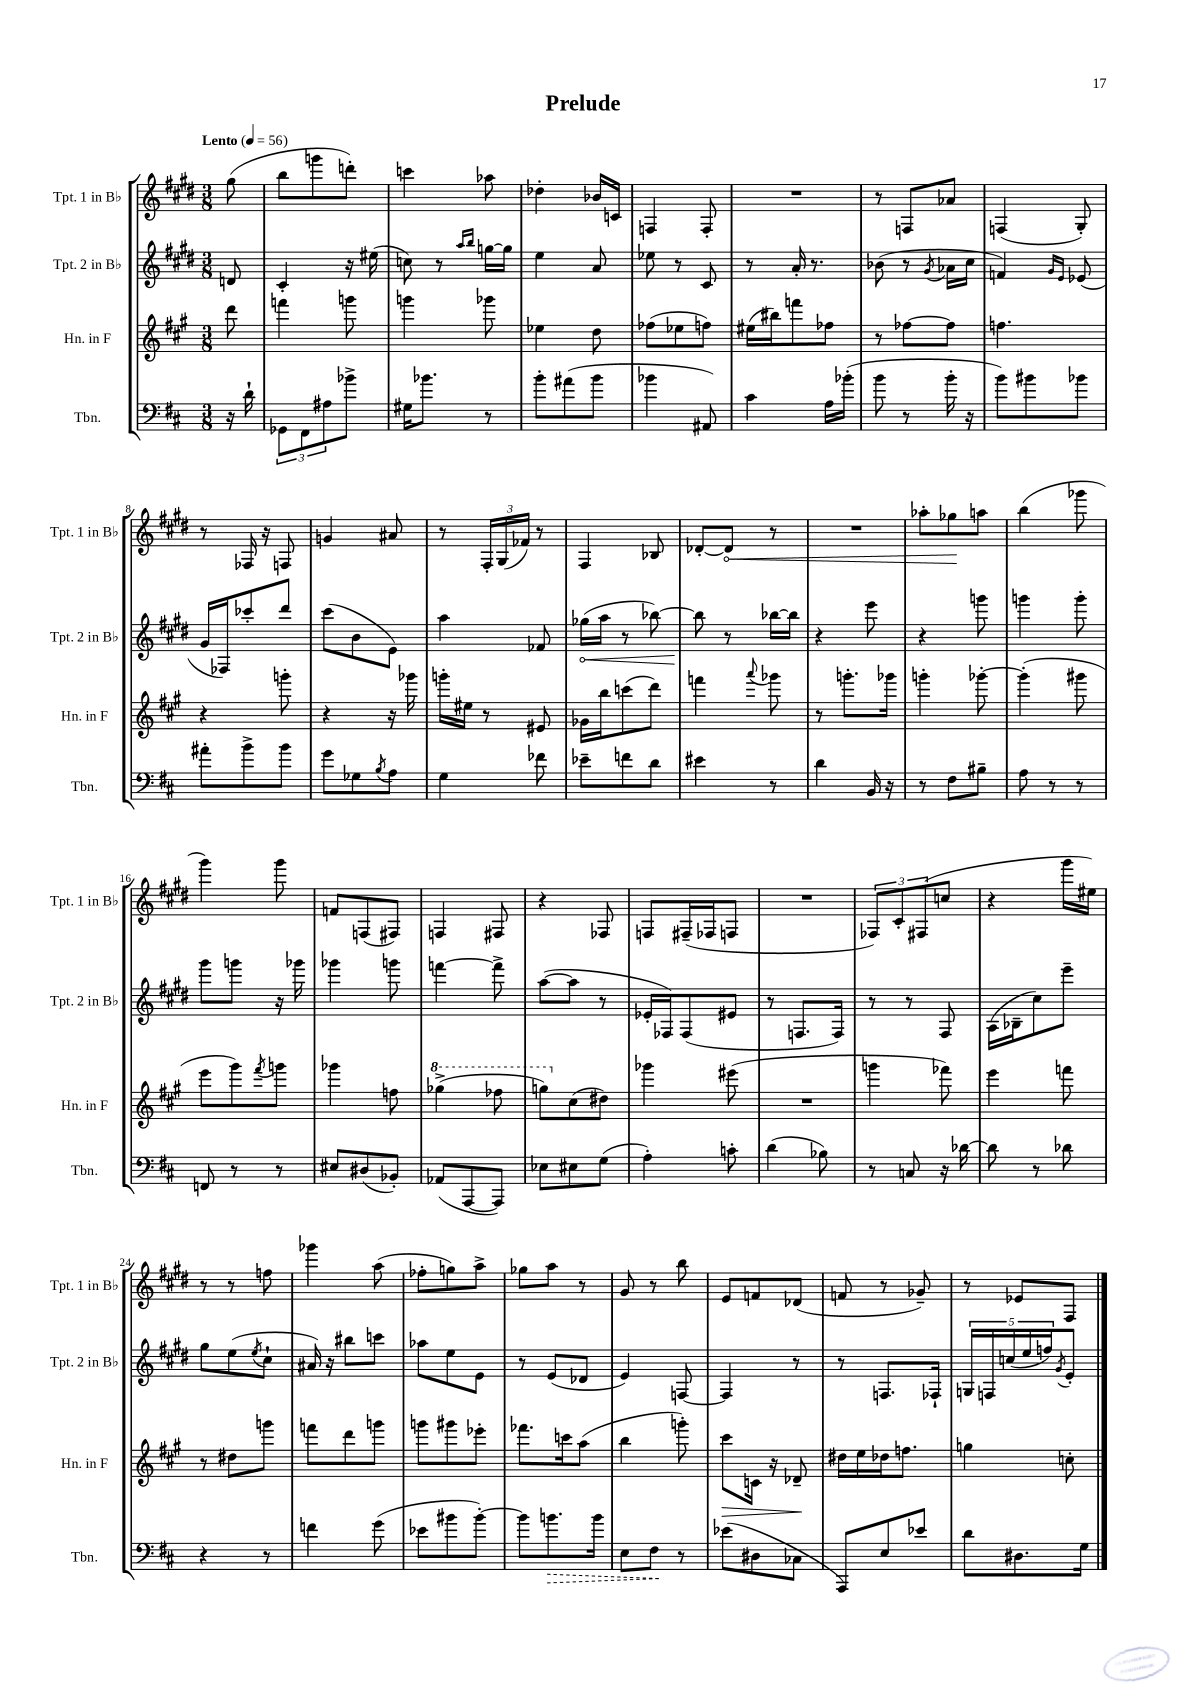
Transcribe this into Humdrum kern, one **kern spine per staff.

**kern	**dynam	**kern	**dynam	**kern	**dynam	**kern	**dynam
*part4	*part4	*part3	*part3	*part2	*part2	*part1	*part1
*staff4	*staff4	*staff3	*staff3	*staff2	*staff2	*staff1	*staff1
*I"Tbn.	*	*I"Hn. in F	*	*I"Tpt. 2 in B♭	*	*I"Tpt. 1 in B♭	*
*I'Tbn.	*	*I'Hn. in F	*	*I'Tpt. 2 in B♭	*	*I'Tpt. 1 in B♭	*
*clefF4	*	*clefG2	*	*clefG2	*	*clefG2	*
*k[f#c#]	*	*k[f#c#g#]	*	*k[f#c#g#d#]	*	*k[f#c#g#d#]	*
*M3/8	*	*M3/8	*	*M3/8	*	*M3/8	*
*MM56	*	*MM56	*	*MM56	*	*MM56	*
=	=	=	=	=	=	=	=
!	!	!	!	!	!	!LO:TX:a:B:t=Lento	!
16r	.	8ddd\	.	8dn/	.	(8gg#\	.
16d`\	.	.	.	.	.	.	.
=1	=1	=1	=1	=1	=1	=1	=1
12GG-X\L	.	4fffn\	.	4c#'/	.	8bb\L	.
12FF#\	.	.	.	.	.	.	.
.	.	.	.	.	.	8gggn\	.
12A#X\	.	.	.	.	.	.	.
8b-X^\J	.	8gggn\	.	16r	.	8dddn'\J)	.
.	.	.	.	(16ee#X\	.	.	.
=2	=2	=2	=2	=2	=2	=2	=2
16G#X\KL	.	4gggn\	.	8ccn\)	.	4cccn\	.
8.b-X\J	.	.	.	.	.	.	.
.	.	.	.	8r	.	.	.
.	.	.	.	16qqaa/LL	.	.	.
.	.	.	.	16qqbb/JJ	.	.	.
8r	.	8ggg-X\	.	[16ggn\LL	.	8aa-X\	.
.	.	.	.	16gg\JJ]	.	.	.
=3	=3	=3	=3	=3	=3	=3	=3
8b'\L	.	4ee-X\	.	4ee\	.	4dd-X'\	.
(8a#X\	.	.	.	.	.	.	.
8b\J	.	8dd\	.	8a/	.	16b-X/LL	.
.	.	.	.	.	.	16cn/JJ	.
=4	=4	=4	=4	=4	=4	=4	=4
4b-X\	.	(8ff-X\L	.	8ee-X\	.	4Fn/	.
.	.	8ee-X\	.	8r	.	.	.
8AA#X/)	.	8ffn\J)	.	8c#/	.	8F'/	.
=5	=5	=5	=5	=5	=5	=5	=5
4c#\	.	(16ee#X\LL	.	8r	.	4.r	.
.	.	16bb#X\J)	.	.	.	.	.
.	.	8fffn\	.	16a'/	.	.	.
.	.	.	.	8.r	.	.	.
16A\LL	.	8ff-X\J	.	.	.	.	.
(16b-X'\JJ	.	.	.	.	.	.	.
=6	=6	=6	=6	=6	=6	=6	=6
8b\	.	8r	.	(8b-X\	.	8r	.
8r	.	[8ff-X\L	.	8r	.	8Fn/L	.
.	.	.	.	8qg#/	.	.	.
16b'\	.	8ff-\J]	.	16a-X\LL	.	8a-X/J	.
16r	.	.	.	16cc#\JJ	.	.	.
=7	=7	=7	=7	=7	=7	=7	=7
8b\L)	.	4.ffn\	.	4fn/)	.	(4Fn/	.
8b#X\	.	.	.	.	.	.	.
.	.	.	.	16qqg#/LL	.	.	.
.	.	.	.	16qqe/JJ	.	.	.
8b-X\J	.	.	.	(8e-X/	.	8G#'/)	.
!!LO:LB:g=z
=8	=8	=8	=8	=8	=8	=8	=8
8a#X'\L	.	4r	.	16g#/LL	.	8r	.
.	.	.	.	16F-X/J)	.	.	.
8b^\	.	.	.	8ccc-X'/	.	16F-X/	.
.	.	.	.	.	.	16r	.
8b\J	.	8gggn'\	.	8ddd#/J	.	8Fn/	.
=9	=9	=9	=9	=9	=9	=9	=9
8g\L	.	4r	.	(8ccc#\L	.	4gn/	.
8G-X\	.	.	.	8b\	.	.	.
8qB/	.	.	.	.	.	.	.
8A\J	.	16r	.	8e\J)	.	8a#X/	.
.	.	16ggg-X\	.	.	.	.	.
=10	=10	=10	=10	=10	=10	=10	=10
4G\	.	16gggn'\LL	.	4aa\	.	8r	.
.	.	16ee#X\JJ	.	.	.	.	.
.	.	8r	.	.	.	24F#'/LL	.
.	.	.	.	.	.	(24G#/	.
.	.	.	.	.	.	24f-X/JJ)	.
8f-X\	.	8e#X/	.	8f-X/	.	8r	.
=11	=11	=11	=11	=11	=11	=11	=11
!	!	!	!	!	!LO:HP:b	!	!
8e-X~\L	.	16g-X\LL	.	(16gg-X\LL	<	4F#/	.
.	.	16bb\J	.	16aa\JJ	.	.	.
8fn\	.	(8cccn\	.	8r	.	.	.
8d\J	.	8ddd\J)	.	[8bb-X\)	.	8B-X/	.
=12	=12	=12	=12	=12	=12	=12	=12
4e#X\	.	4fffn\	.	8bb-\]	.	[8d-X'/L	.
!	!	!	!	!	!	!	!LO:HP:b
.	.	.	.	8r	[	8d-/J]	<
.	.	8qqaaa/	.	.	.	.	.
8r	.	8ggg-X\	.	[16bb-X\LL	.	8r	.
.	.	.	.	16bb-\JJ]	.	.	.
=13	=13	=13	=13	=13	=13	=13	=13
4d\	.	8r	.	4r	.	4.r	.
.	.	8.gggn'\L	.	.	.	.	.
16BB/	.	.	.	8eee\	.	.	.
16r	.	16ggg-X\Jk	.	.	.	.	.
=14	=14	=14	=14	=14	=14	=14	=14
8r	.	4gggn'\	.	4r	.	8aa-X'\L	.
8F#\L	.	.	.	.	.	8gg-X\	.
8B#X~\J	.	[8ggg-X'\	.	8gggn\	.	8aan\J	[
=15	=15	=15	=15	=15	=15	=15	=15
8A\	.	(4ggg-'\]	.	4gggn\	.	(4bb\	.
8r	.	.	.	.	.	.	.
8r	.	8ggg#X\	.	8ggg'\	.	8ggg-X\	.
!!LO:LB:g=z
=16	=16	=16	=16	=16	=16	=16	=16
8FFn/	.	8eee\L	.	8ggg#\L	.	4ggg#\)	.
8r	.	8ggg#\)	.	8gggn\J	.	.	.
.	.	8qfff#/	.	.	.	.	.
8r	.	8gggn\J	.	16r	.	8ggg#\	.
.	.	.	.	16ggg-X\	.	.	.
=17	=17	=17	=17	=17	=17	=17	=17
8E#X/L	.	4ggg-X\	.	4ggg-X\	.	8fn/L	.
(8D#X/	.	.	.	.	.	(8Fn/	.
8BB-X'/J)	.	8ffn\	.	8gggn\	.	8F#X/J)	.
=18	=18	=18	=18	=18	=18	=18	=18
*	*	*8va	*	*	*	*	*
(8AA-X/L	.	(4ggg-X^\	.	[4fffn\	.	4Fn/	.
[8AAA/	.	.	.	.	.	.	.
8AAA/J])	.	8fff-X\	.	8fff^\]	.	8F#X/	.
=19	=19	=19	=19	=19	=19	=19	=19
8E-X\L	.	8gggn\L)	.	([8aa\L	.	4r	.
*	*	*X8va	*	*	*	*	*
8E#X\	.	(8cc#\	.	8aa\J]	.	.	.
(8G\J	.	8dd#X\J)	.	8r	.	8F-X/	.
=20	=20	=20	=20	=20	=20	=20	=20
4A'\)	.	4ggg-X\	.	16e-X'/LL	.	8Fn/L	.
.	.	.	.	16F-X/J)	.	.	.
.	.	.	.	(8F-/	.	(16F#X~/L	.
.	.	.	.	.	.	16F-X/J	.
8cn'\	.	(8eee#X\	.	8e#X/J	.	8Fn/J	.
=21	=21	=21	=21	=21	=21	=21	=21
(4d\	.	4.r	.	8r	.	4.r	.
.	.	.	.	8.Fn/L	.	.	.
8B-X\)	.	.	.	.	.	.	.
.	.	.	.	16F/Jk)	.	.	.
=22	=22	=22	=22	=22	=22	=22	=22
8r	.	4gggn\	.	8r	.	12F-X/L)	.
.	.	.	.	.	.	12c#'/	.
8Cn/	.	.	.	8r	.	.	.
.	.	.	.	.	.	(12F#X/	.
16r	.	8fff-X\)	.	8F#/	.	8ccn/J	.
[16d-X\	.	.	.	.	.	.	.
=23	=23	=23	=23	=23	=23	=23	=23
8d-\]	.	4eee\	.	(16A\LL	.	4r	.
.	.	.	.	16B-X~\J	.	.	.
8r	.	.	.	8cc#\)	.	.	.
8d-X\	.	8fffn\	.	8eee~\J	.	16ggg#\LL	.
.	.	.	.	.	.	16ee#X\JJ)	.
!!LO:LB:g=z
=24	=24	=24	=24	=24	=24	=24	=24
4r	.	8r	.	8gg#\L	.	8r	.
.	.	8dd#X\L	.	(8ee\	.	8r	.
.	.	.	.	8qee/	.	.	.
8r	.	8gggn\J	.	8cc#`\J	.	8ffn\	.
=25	=25	=25	=25	=25	=25	=25	=25
4fn\	.	8fffn\L	.	16a#X/)	.	4ggg-X\	.
.	.	.	.	16r	.	.	.
.	.	8ddd\	.	8bb#X\L	.	.	.
(8g\	.	8gggn\J	.	8cccn\J	.	(8aa\	.
=26	=26	=26	=26	=26	=26	=26	=26
8e-X\L	.	8gggn\L	.	8aa-X\L	.	8ff-X'\L	.
8b#X\	.	8ggg#X\	.	8ee\	.	8ggn\)	.
[8b#'\J)	.	8eee-X'\J	.	8e\J	.	8aa^\J	.
=27	=27	=27	=27	=27	=27	=27	=27
8b#\L]	.	8.fff-X\L	.	8r	.	8gg-X\L	.
!	!LO:HP:b	!	!	!	!	!	!
8.bn\	>	.	.	(8e/L	.	8aa\J	.
.	.	16cccn\k	.	.	.	.	.
.	.	(8aa\J	.	8d-X/J	.	8r	.
16b\Jk	.	.	.	.	.	.	.
=28	=28	=28	=28	=28	=28	=28	=28
8E\L	.	4bb\	.	4e/)	.	8g#/	.
8F#\J	.	.	.	.	.	8r	.
8r	]	8gggn'\)	.	[8Fn/	.	8bb\	.
=29	=29	=29	=29	=29	=29	=29	=29
!	!	!	!LO:HP:b	!	!	!	!
(8e-X\L	.	8ccc#\L	>	4F/]	.	8e/L	.
8D#X\	.	16cn\Jk	.	.	.	8fn/	.
.	.	16r	.	.	.	.	.
8C-X\J	.	8d-X~/	.	8r	.	(8d-X/J	.
.	.	.	]	.	.	.	.
=30	=30	=30	=30	=30	=30	=30	=30
8AAA/L)	.	16dd#X\LL	.	8r	.	8fn/	.
.	.	16ee\	.	.	.	.	.
8E/	.	16dd-X\J	.	8.Fn/L	.	8r	.
.	.	8.ffn\J	.	.	.	.	.
8e-X/J	.	.	.	.	.	8g-X~/)	.
.	.	.	.	16F-X`/Jk	.	.	.
=31	=31	=31	=31	=31	=31	=31	=31
8d\L	.	4ggn\	.	20Gn/LL	.	8r	.
.	.	.	.	20Fn/	.	.	.
.	.	.	.	(20ccn/	.	.	.
8.D#X\	.	.	.	.	.	8e-X/L	.
.	.	.	.	20ee/	.	.	.
.	.	.	.	20ffn/J)	.	.	.
.	.	.	.	8qg#/	.	.	.
.	.	8ccn'\	.	8e'/J	.	8F#/J	.
16G\Jk	.	.	.	.	.	.	.
==	==	==	==	==	==	==	==
*-	*-	*-	*-	*-	*-	*-	*-
